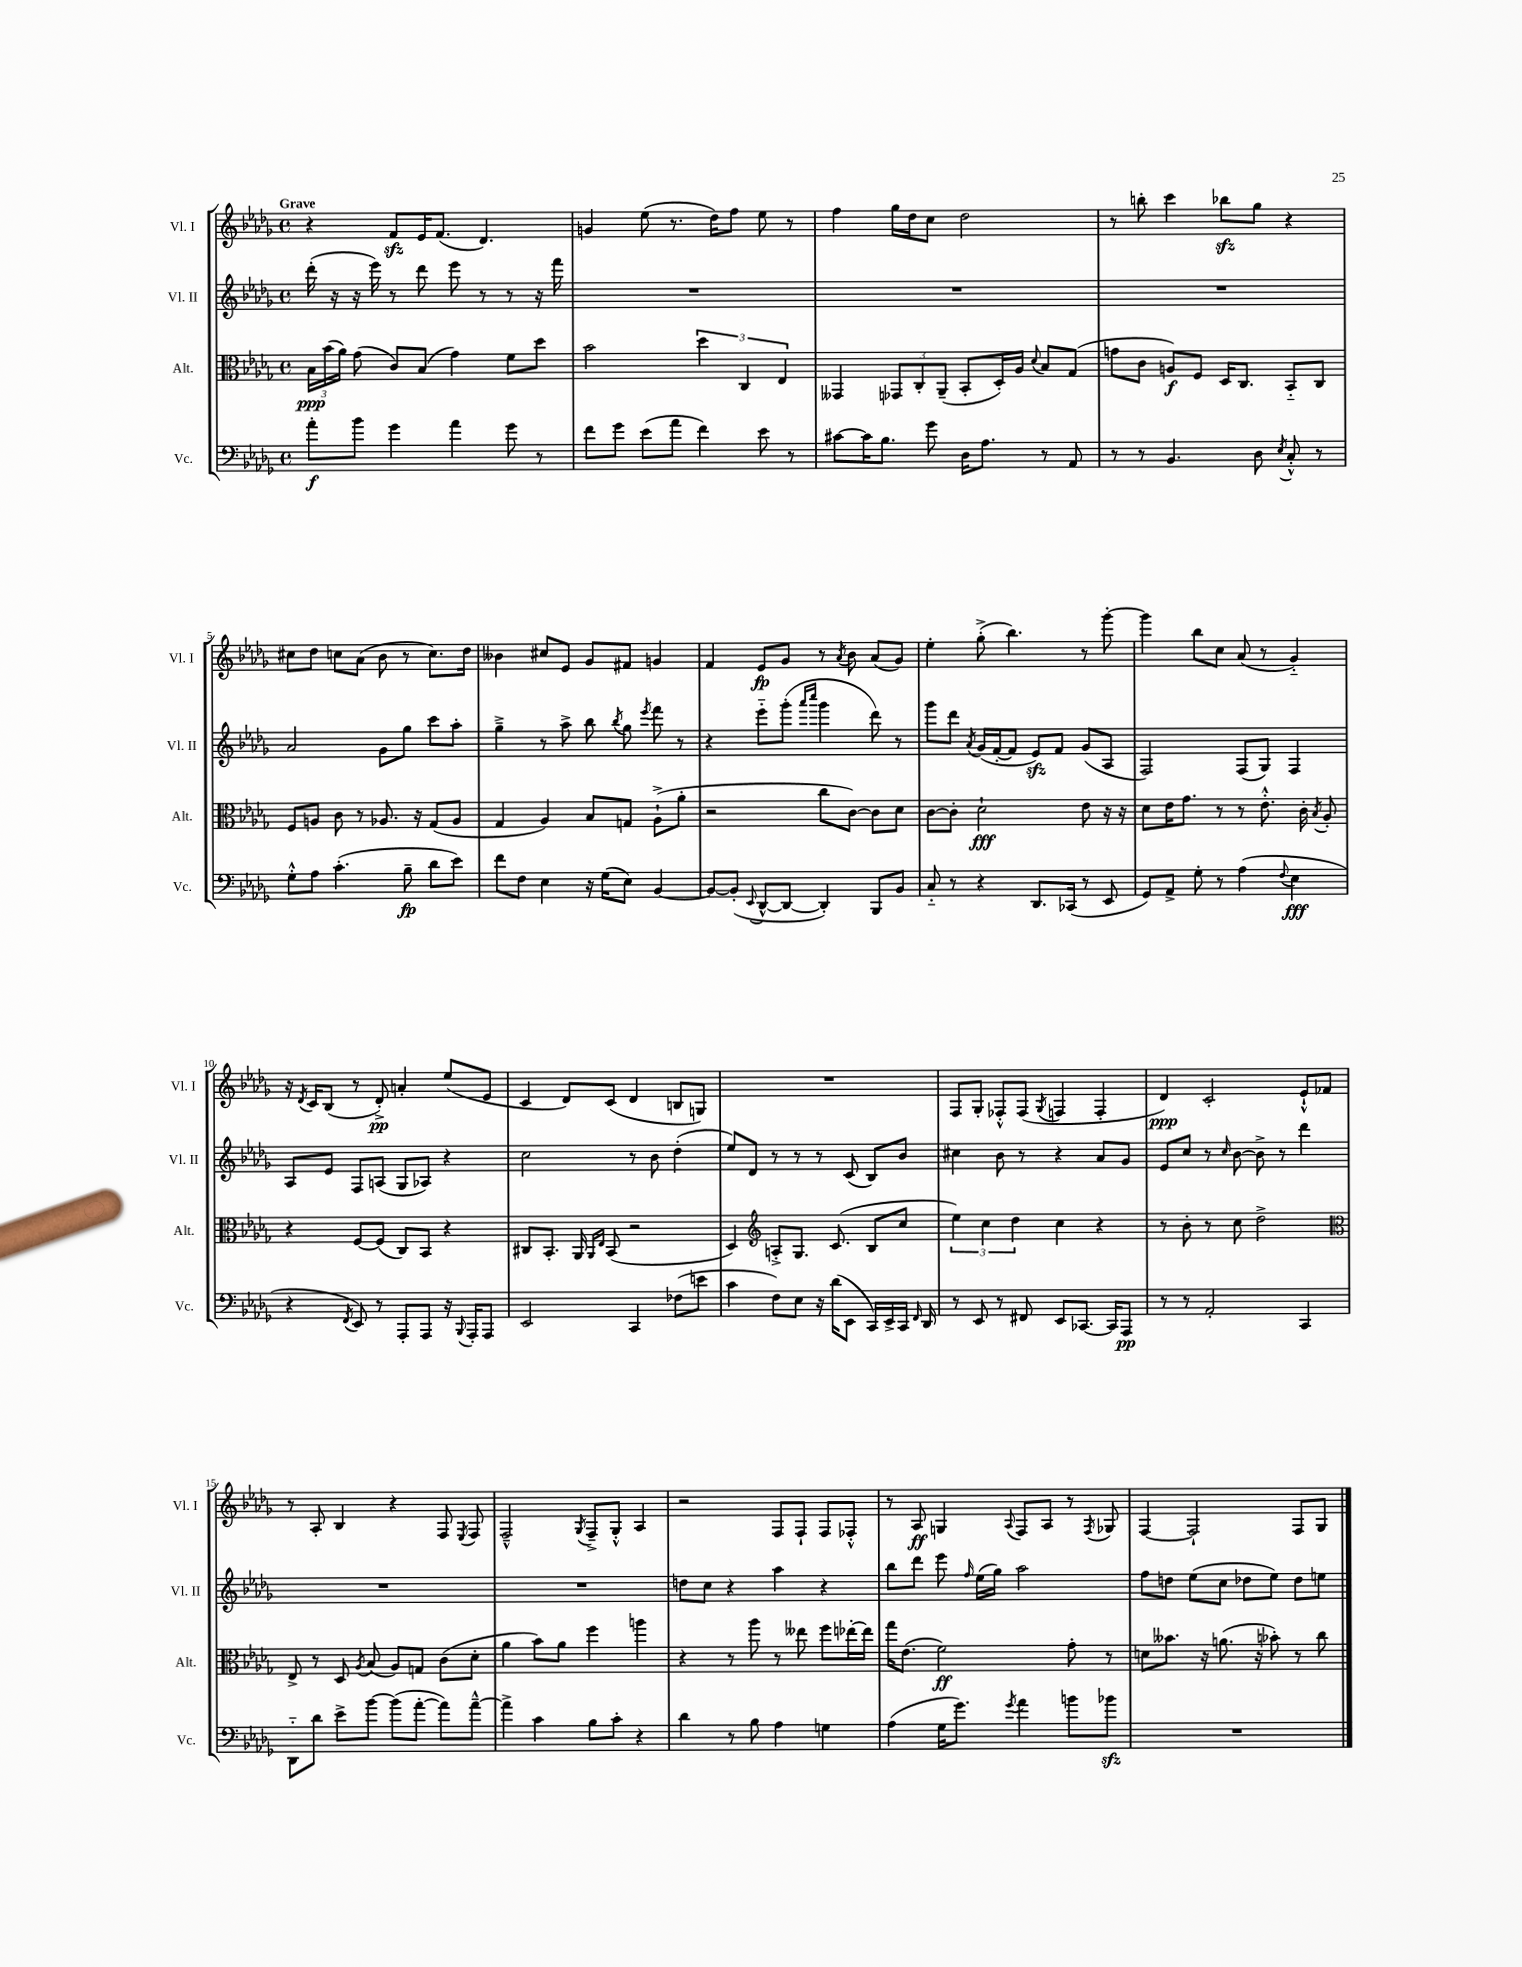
<<
\new StaffGroup <<
\new Staff = "s0" \with { instrumentName = "Vl. I" shortInstrumentName = "Vl. I" } {
    \clef treble \key des \major \defaultTimeSignature \time 4/4 \tempo "Grave"
    \autoBeamOff r4 f'8[\sfz ees'16 f'8.]( des'4.) |
    g'4 ees''8( r8. des''16[) f''8] ees''8 r8 |
    f''4 ges''16[ des''16 c''8] des''2 |
    r8 b''8-. c'''4 bes''8[\sfz ges''8] r4 |
    cis''8[ des''8] c''8[ aes'8]( bes'8 r8 c''8.[) des''16] |
    beses'4 cis''8[ ees'8] ges'8[ fis'8] g'4 |
    f'4 ees'8[\fp ges'8] r8 \acciaccatura { aes'8 } bes'8 aes'8[( ges'8]) |
    ees''4-. ges''8-.->( bes''4.) r8 ges'''8~-. |
    ges'''4 bes''8[ c''8] aes'8( r8 ges'4-_) |
    r16 \acciaccatura { des'8 } c'16[ bes8]( r8 des'8-.->\pp) a'4-. ees''8[( ees'8] |
    c'4 des'8[) c'8]( des'4 b8[ g8]) |
    R1 |
    f8[ ges8]-. fes8[-.-^ fes8]( \acciaccatura { ges8 } f4 f4-. |
    des'4\ppp) c'2-. ees'8[-!-^ fes'8] |
    r8 aes8-. bes4 r4 f8 \acciaccatura { ees8 } f8 |
    f2---^ \acciaccatura { ges8 } f8[---> ges8]-.-^ aes4 |
    r2 f8[ f8]-! f8[ fes8]-.-^ |
    r8 aes8\ff g4 \appoggiatura { aes8 } f8[ aes8] r8 \acciaccatura { f8 } ges8 |
    f4~ f2-! f8[ ges8] \bar "|." |
}
\new Staff = "s1" \with { instrumentName = "Vl. II" shortInstrumentName = "Vl. II" } {
    \clef treble \key des \major \defaultTimeSignature \time 4/4
    \autoBeamOff des'''16-.( r16 r16 ees'''16) r8 des'''8 ees'''8 r8 r8 r16 f'''16 |
    R1 |
    R1 |
    R1 |
    aes'2 ges'8[ ges''8] c'''8[ aes''8]-. |
    ges''4---> r8 aes''8-> bes''8 \acciaccatura { bes''8 } ges''8 \acciaccatura { ees'''8 } f'''8 r8 |
    r4 ees'''8[-_ ges'''8]-.( \grace { aes'''16[ c''''16] } ges'''4 des'''8) r8 |
    ges'''8[ des'''8] \acciaccatura { aes'8 } ges'16[( f'16~-. f'8] ees'8[\sfz) f'8] ges'8[( aes8] |
    f2) f8[( ges8]) f4 |
    aes8[ ees'8] f8[ a8]( ges8[ aes8]) r4 |
    c''2 r8 bes'8 des''4-.( |
    ees''8[) des'8] r8 r8 r8 c'8( bes8[) bes'8] |
    cis''4 bes'8 r8 r4 aes'8[ ges'8] |
    ees'8[ c''8] r8 \grace { c''16 } bes'8~ bes'8-> r8 des'''4 |
    R1 |
    R1 |
    d''8[ c''8] r4 aes''4 r4 |
    bes''8[ des'''8] ees'''8 \grace { f''16 } ees''16[( ges''16]) aes''2 |
    f''8[ d''8] ees''8[( c''8] des''8[ ees''8]) des''8[ e''8] \bar "|." |
}
\new Staff = "s2" \with { instrumentName = "Alt." shortInstrumentName = "Alt." } {
    \clef alto \key des \major \defaultTimeSignature \time 4/4
    \autoBeamOff \tuplet 3/2 { bes16[\ppp bes'16( aes'16]) } ges'8( c'8[) bes8]( ges'4) f'8[ des''8] |
    bes'2 \tuplet 3/2 { des''4 c4 ees4 } |
    geses,4 \tuplet 3/2 { ges,8[ c8-. aes,8]--( } bes,8[-. des16-.) aes16] \appoggiatura { des'8 } bes8[ ges8]( |
    g'8[ c'8] a8[\f) f8] des16[ c8.] bes,8[-_ c8] |
    f8[ a8] c'8 r8 aes8. r16 ges8[( aes8] |
    ges4 aes4) bes8[ g8] aes8[-!->( aes'8]-. |
    r2 c''8[ c'8]~) c'8[ des'8] |
    c'8[~ c'8]-. des'2-!\fff ees'8 r16 r16 |
    des'8[ ees'16 ges'8.] r8 r8 ees'8.-.-^ c'16-. \acciaccatura { bes8 } aes8-. |
    r4 f8[~ f8]( c8[) bes,8] r4 |
    cis8[ bes,8.]-. aes,16 \grace { aes,16[ ees16] } bes,8( r2 |
    des4) \clef treble a8[-.-> ges8.] c'8.( bes8[ c''8] |
    \tuplet 3/2 { ees''4) c''4 des''4 } c''4 r4 |
    r8 bes'8-. r8 c''8 des''2-> |
    \clef alto ees8-> r8 des8 \acciaccatura { aes8 } bes8( aes8[) g8] c'8[( des'8]-. |
    aes'4 bes'8[) aes'8] f''4 a''4 |
    r4 r8 aes''8 r8 eeses''8 f''8[ ees''16~-. ees''16] |
    ges''16[ ees'8.]( f'2\ff) ges'8-. r8 |
    d'8[ beses'8.] r16 a'8.( r16 bes'8-.) r8 c''8 \bar "|." |
}
\new Staff = "s3" \with { instrumentName = "Vc." shortInstrumentName = "Vc." } {
    \clef bass \key des \major \defaultTimeSignature \time 4/4
    \autoBeamOff aes'8[-.\f bes'8] ges'4 aes'4 ges'8 r8 |
    f'8[ ges'8] ees'8[( aes'8] f'4) ees'8 r8 |
    cis'8[~ cis'16 bes8.] ges'8 des16[ aes8.] r8 aes,8 |
    r8 r8 bes,4. des8 \acciaccatura { ees8 } c8-.-^ r8 |
    ges8[-.-^ aes8] c'4.-.( bes8--\fp des'8[ ees'8]) |
    f'8[ f8] ees4 r16 ges16[( ees8]) bes,4~ |
    bes,8[~ bes,8]-.( \appoggiatura { ees,8 } des,8[~-^ des,8]~ des,4-.) bes,,8[ bes,8] |
    c8-_ r8 r4 des,8.[ ces,16]( r8 ees,8 |
    ges,8[) aes,8]-> ges8-. r8 aes4( \appoggiatura { f8 } ees4\fff |
    r4 \acciaccatura { f,8 } ees,8) r8 aes,,8[-. aes,,8] r16 \appoggiatura { bes,,8 } aes,,16[-. aes,,8] |
    ees,2 c,4 fes8[( e'8] |
    c'4 f8[) ees8] r16 des'16[( ees,8] c,16[) ees,16-> c,16] \grace { f,16 } des,16 |
    r8 ees,8 r8 fis,8 ees,8[ ces,8.]~ ces,16[ aes,,8]\pp |
    r8 r8 aes,2-. c,4 |
    des,8[-_ des'8] ees'8[-> bes'8]~ bes'8[( aes'8]~-. aes'8[) aes'8]~---^ |
    aes'4-> c'4 bes8[ c'8]-. r4 |
    des'4 r8 bes8 aes4 g4 |
    aes4( ges16[ ges'8.]) \acciaccatura { ges'8 } aes'4 b'8[ bes'8]\sfz |
    R1 \bar "|." |
}
>>
>>
